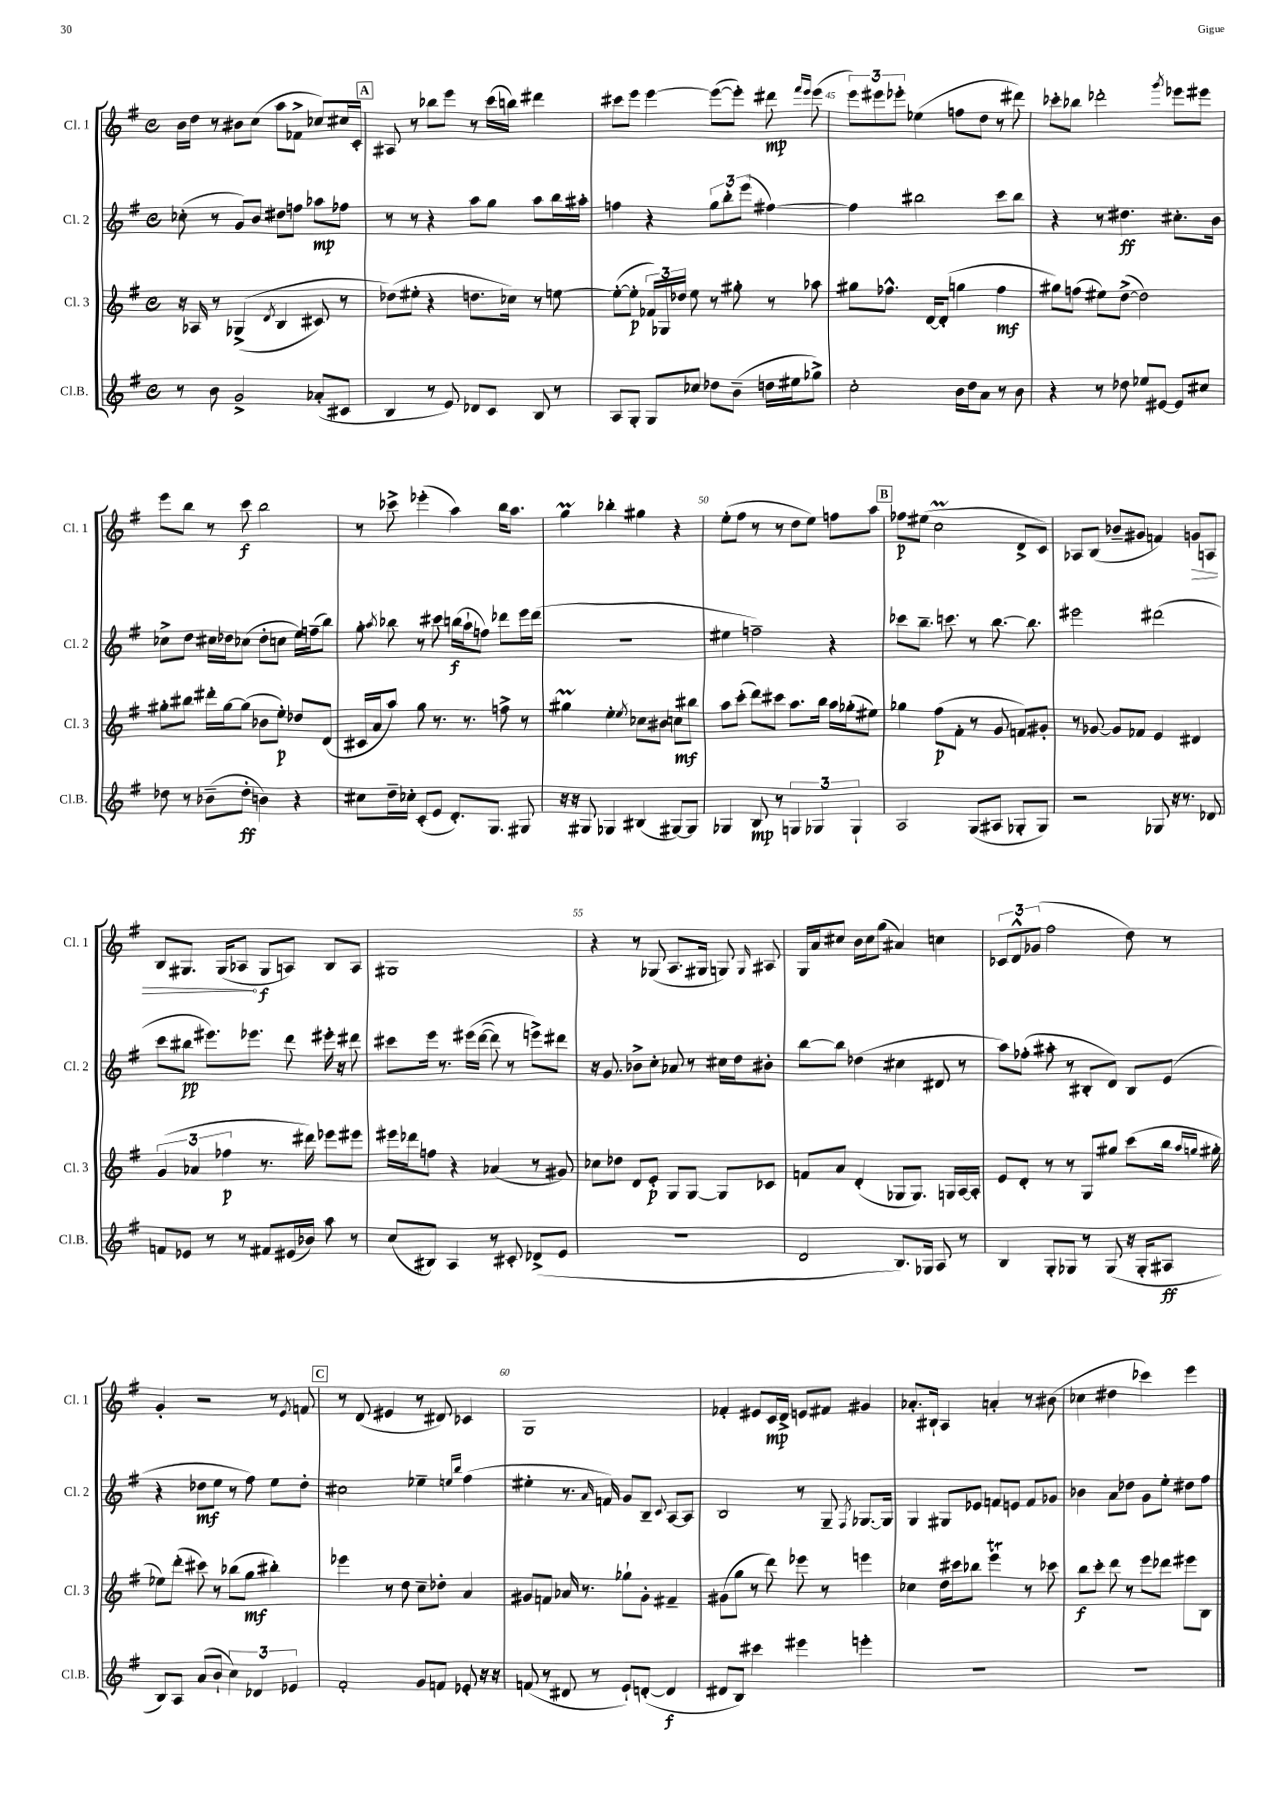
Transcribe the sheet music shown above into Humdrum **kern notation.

**kern	**kern	**kern	**kern
*staff4	*staff3	*staff2	*staff1
*clefG2	*clefG2	*clefG2	*clefG2
*k[f#]	*k[f#]	*k[f#]	*k[f#]
*M4/4	*M4/4	*M4/4	*M4/4
*met(c)	*met(c)	*met(c)	*met(c)
8r	16r	(8cc-'	16b
.	16A-	.	16dd
8b	8r	8r	8r
2g^	&((4G-^	8g)	8b#
.	.	8b	(8cc
.	8qd	.	.
.	4B	8dd#	8aa
.	.	8ff	8f-^
(8a-'	8c#)	8aa-	8cc-)
8c#	8r	8ff-	16cc#
.	.	.	16c'
=	=	=	=
4B	(8dd-&)	8r	8A#
.	8ee#'	8r	8r
8r	4r	4r	8bb-
8e)	.	.	8eee
8d-	8.dd	8aa	8r
8c	.	8gg	(16ccc
.	16cc-)	.	16bb)
8B	8r	8aa	4ddd#
8r	[8ee	16bb	.
.	.	16aa#'	.
=	=	=	=
8A	(8ee'_	4ff	8ccc#
8G'	8ee']	.	8eee
8G	24f-)	4r	[4eee
.	24G-	.	.
.	24dd-	.	.
8cc-	8ee	.	.
8dd-	8r	12gg	(8eee_
.	.	12bb'	.
(8b~	8gg#'	.	8eee'])
.	.	(12eee	.
16dd	8r	[4ff#)	8ddd#
16ee#	.	.	.
.	.	.	16qqfff#
.	.	.	16qqeee
8gg-^)	8aa-	.	(8eee
=	=	=	=
2cc'	8gg#	4ff#]	12eee)
.	.	.	12eee#
.	8.ff-^^	.	.
.	.	.	12eee-'
.	.	2bb#	(4ee-
.	[16d	.	.
.	(8d']	.	.
16b	4gg	.	8ff
16dd	.	.	.
8a	.	.	8dd
8r	4ff-	8ccc	8r
8b	.	8bb#	8ddd#)
=	=	=	=
4r	8gg#)	4r	8ccc-'
.	(8ff	.	8bb-
8r	8ee#)	8r	2ddd-'
8dd-	([8dd^	4.dd#	.
8ee-	2dd])	.	.
[8e#	.	.	.
.	.	.	8qggg
8e#]	.	8.cc#'	8eee-
8cc#	.	.	8eee#
.	.	16b	.
=	=	=	=
8dd-	8gg#'	8cc-^	8eee
8r	8bb#	8dd	8bb
(8b-~	16ddd#'	16cc#	8r
.	[16gg#	16dd-	.
8dd-'	(8gg#]	(8cc-	8ccc
4b)	8b-	8dd-'	2bb
.	8ee')	8cc	.
4r	8dd-	16ee)	.
.	.	(16ff~	.
.	(8d	8bb)	.
=	=	=	=
8cc#	16c#	8gg'	8r
.	16a	.	.
.	.	8qaa	.
16dd~	8aa)	8bb-	8ccc-^
16cc-'	.	.	.
(8c'	8gg	8r	(4eee-'
8e	8.r	8ccc#	.
8.d')	.	(16bb	4aa)
.	8.r	16aa`	.
.	.	8ff)	.
8.G	.	.	.
.	8ff^	8ddd-	16bb
.	.	.	8.aa
8G#	8r	16eee	.
.	.	(16ddd-	.
=	=	=	=
16r	4gg#	1r	4gg
16r	.	.	.
8G#	.	.	.
4G-	4ee'	.	4bb-'
.	8qee	.	.
(4B#	8cc-	.	4gg#
.	8b#	.	.
[8G#)	8cc	.	4r
8G#]	8bb#	.	.
=	=	=	=
4G-	8aa	4ee#	(8ee'
.	(8ccc'	.	8ff#
8B	8ddd)	2ff~)	8r
8r	8ccc#	.	8r
6G	8.aa	.	8dd
.	.	.	8ee)
6G-	.	.	.
.	16bb	.	.
.	16aa	4r	8ff
.	(16gg-'	.	.
6G-`	.	.	.
.	8ee#)	.	8aa
=	=	=	=
2A	4gg-	8ccc-	8ff-
.	.	8.bb~	(8ee#
.	(8ff#	.	2cc
.	.	8.ccc	.
.	8f#'	.	.
(8G	8r	8r	.
8A#	8g	[8.bb	.
8G-'	8f)	.	8d^
.	.	8.bb]	.
8G-)	8g#'	.	8c)
=	=	=	=
2r	8r	2eee#	8A-
.	[8g-	.	(8B
.	8g-]	.	8b-~
.	8f-	.	8g#
8G-	4e	(2ddd#	4f)
16r	.	.	.
8.r	.	.	.
.	4d#	.	8g
8d-	.	.	8A
=	=	=	=
8f	(6g	8ccc	8B
8e-	.	8bb#	8.G#
.	6a-	.	.
8r	.	8.eee#)	.
.	.	.	(16G#
.	6ff-	.	.
8r	.	.	8A-
.	.	8.eee-	.
8f#	8.r	.	8G#
(16e#	.	8ddd	8A)
16b-)	16ddd#)	.	.
8aa	8eee-	16eee#'	8B
.	.	16r	.
8r	8eee#	8ddd#	8A
=	=	=	=
(8cc	16eee#	8ccc#	1G#
.	16ddd-	.	.
8B#)	8ff	16eee	.
.	.	8.r	.
4A	4r	.	.
.	.	&(16eee#	.
.	.	([16ddd	.
8r	(4a-	8ddd])	.
8c#'	.	8r	.
(8d-^	8r	8eee^&)	.
8e	8g#)	8ddd#	.
=	=	=	=
1r	8cc-	16r	4r
.	.	8.g	.
.	8dd-	.	.
.	8d	8b-^	8r
.	8e'	8cc'	(8G-
.	8G	8a-	8.A
.	[8G	8r	.
.	.	.	16G#
.	8G]	16cc#	8G)
.	.	16dd	.
.	.	.	16qqG
.	8c-	8b#'	8A#
=	=	=	=
2d	8f	[8bb	16G
.	.	.	16a
.	8a	8bb]	8cc#
.	(4d'	(4dd-	16b
.	.	.	16cc#
.	.	.	(8gg
8.B)	8G-	4cc#	4a#)
.	8.G-)	.	.
16G-	.	.	.
8A	.	8d#	4cc
.	16G	.	.
8r	[16A	8r	.
.	16A']	.	.
=	=	=	=
4B	8e	8aa)	12c-
.	.	.	12d^^
.	8d'	(8ff-'	.
.	.	.	(12g-
8G'	8r	8aa#'	2ff#
8G-	8r	8r	.
8r	8G	8B#'	.
(8G-	8gg#	8d)	.
16r	(8ccc	8B#	8dd)
16G-'	.	.	.
8A#	16bb	(8e	8r
.	16qqaa	.	.
.	16qqgg	.	.
.	16gg#'	.	.
=	=	=	=
8B)	8ee-)	4r	4g'
8A	(8ddd'	.	.
(8a	8ccc#)	8dd-	2r
8b`	8r	8ee	.
6cc)	(8bb-	8r	.
.	8gg	8ff#)	.
6d-	.	.	.
.	4bb#')	8ee	8r
6e-	.	.	.
.	.	.	8qe
.	.	8dd-'	8f
=	=	=	=
2f#'	4eee-	2cc#	8r
.	.	.	(8d
.	8r	.	4e#
.	8dd	.	.
8g	8cc~	4ee-~	8r
8f	8dd-'	.	8d#)
.	.	16qqee	.
.	.	16qqbb	.
8e-'	4a	(4ff#	4c-
16r	.	.	.
16r	.	.	.
=	=	=	=
(8f	8g#	4ee#'	1G
8r	8f	.	.
8d#	16a-	8.r	.
.	8.r	.	.
8r	.	.	.
.	.	16qqa	.
.	.	16f)	.
8e`)	8gg-`	8g	.
([8d'	8g#'	8B~	.
.	.	8qqc	.
4d]	4f#~	[8A	.
.	.	8A]	.
=	=	=	=
8d#	(8g#	2B	4f-'
8B)	8gg	.	.
4ccc#	8r	.	8e#
.	8ddd)	.	16c
.	.	.	16d^
4eee#	8eee-	8r	8e
.	8r	8G~	8f#
.	.	8qF#	.
4eee'	4eee	[8.G-	4g#
.	.	16G-]	.
=	=	=	=
1r	4cc-	4G	8.a-'
.	.	.	16B#`
.	16dd	8G#	4A
.	16ccc#	.	.
.	8bb-	8e-	.
.	4eee	8f	4a'
.	.	8e	.
.	8r	8f	8r
.	8ccc-	8g-	(8b#
=	=	=	=
1r	8bb	4b-	4cc-
.	8ccc'	.	.
.	8ddd	8a	4dd#
.	8r	8dd-	.
.	8eee	8g	4ccc-)
.	8ddd-	8ee'	.
.	8eee#	8dd#	4eee
.	8B	8ff#	.
==	==	==	==
*-	*-	*-	*-
